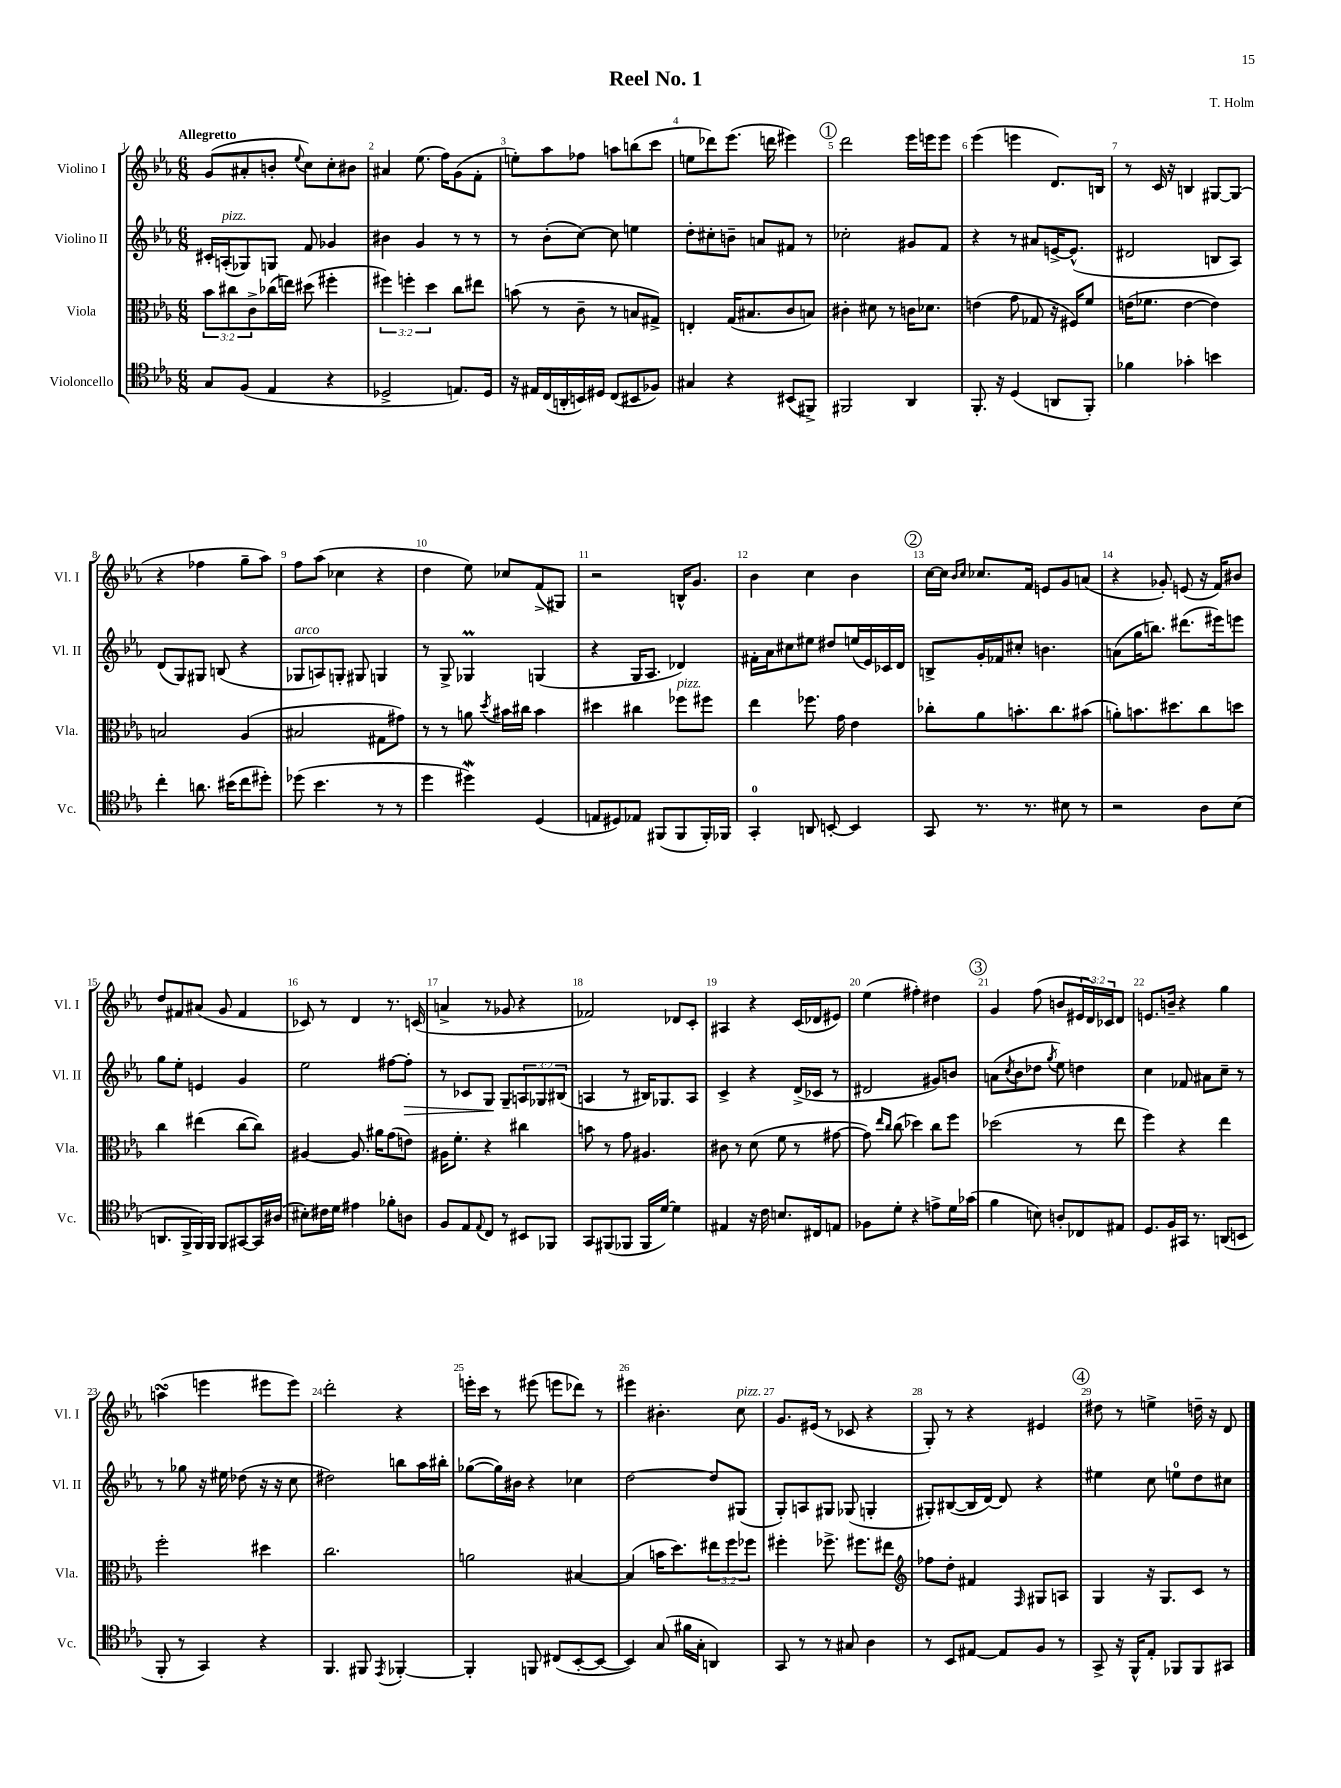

**kern	**kern	**kern	**dynam	**kern
*part4	*part3	*part2	*part2	*part1
*staff4	*staff3	*staff2	*staff2	*staff1
*I"Violoncello	*I"Viola	*I"Violino II	*	*I"Violino I
*I'Vc.	*I'Vla.	*I'Vl. II	*	*I'Vl. I
*clefC4	*clefC3	*clefG2	*	*clefG2
*k[b-e-a-]	*k[b-e-a-]	*k[b-e-a-]	*	*k[b-e-a-]
*M6/8	*M6/8	*M6/8	*	*M6/8
=1	=1	=1	=1	=1
!	!	!	!	!LO:TX:a:B:t=Allegretto
8G/L	12b-\L	16c#X'/LL	.	(8g/L
!	!	!LO:TX:a:i:t=pizz.	!	!
.	.	(16An'/J	.	.
.	12cc#X\	.	.	.
(8F/J	.	8G-X/)	.	8a#X'/
.	12c^\	.	.	.
4E-/	(16cc-X\L	8Gn/J	.	8bn'/J
.	16een\JJ)	.	.	.
.	.	.	.	8qqee-/
.	(8dd#X\	8f/	.	8cc\L)
4r	4ff#X'\	4g-X/	.	8cc'\
.	.	.	.	8b#X\J
=2	=2	=2	=2	=2
2D-X^/	6ff#X\)	4b#X\	.	4a#X/
.	6ffn'\	.	.	.
.	.	4g/	.	(8.ee-\
.	6dd\	.	.	.
.	.	.	.	16ff\KL)
8.En/L)	8cc\L	8r	.	(8g\
.	8ee#X\J	8r	.	8f'\J
16D-/Jk	.	.	.	.
=3	=3	=3	=3	=3
16r	(8bn\	8r	.	8een'\L)
16E#X/LL	.	.	.	.
(16C/	8r	(8b-'\L	.	8aa-\
16AAn'/	.	.	.	.
16BBn/)	8c~\	[8cc\J)	.	8ff-X\J
16D#X/JJ	.	.	.	.
(8C/L	8r	8cc\]	.	8aan\L
8BB#X/	8Bn/L	4een\	.	(8bbn\
8F-X/J)	8G#X^/J)	.	.	8ccc\J
=4	=4	=4	=4	=4
4G#X/	4En'/	8dd'\L	.	8een\L
.	.	8cc#X'\	.	8ddd-X\)
4r	(16G/KL	8bn~\J	.	(8.eee-\J
.	8.B#X/	.	.	.
.	.	8an/L	.	.
.	.	.	.	16dddn\
(8BB#X/L	8c/	8f#X/J	.	4eee#X\)
8FF#X^/J)	8Bn/J)	8r	.	.
!!LO:REH:place=s1:t=1
=5	=5	=5	=5	=5
2FF#X/	4c#X'\	2cc-X'\	.	2ddd\
.	8d#X\	.	.	.
.	8r	.	.	.
4AA-/	16cn\KL	8g#X/L	.	16eee-\LL
.	8.d-X\J	.	.	16eeen\J
.	.	8f/J	.	8eee\J
=6	=6	=6	=6	=6
8.FF'/	(4en\	4r	.	(4eee-\
16r	.	.	.	.
(4D/	8g\	8r	.	4eeen\
.	8G-X/	8a#X/L	.	.
8AAn/L	16r	[16en^/K	.	8.d/L)
.	16F#X/KL)	(8.e^^/J]	.	.
8FF'/J)	8f/J	.	.	.
.	.	.	.	16Bn/Jk
=7	=7	=7	=7	=7
4f-X\	(16en\KL	2d#X/	.	8r
.	8.f-X\J	.	.	.
.	.	.	.	16c/
.	.	.	.	16r
4g-X'\	[4e\	.	.	4Bn/
4bn\	4e\])	8Bn/L	.	[8G#X/L
.	.	8A-/J)	.	(8G#/J]
!!LO:LB:g=z
=8	=8	=8	=8	=8
4cc'\	2Bn/	(8d/L	.	4r
.	.	8G/)	.	.
8.an\	.	8G#X/J	.	4ff-X\
.	.	(8Bn/	.	.
(16b#X\KL	.	.	.	.
8cc\	(4A-/	4r	.	8gg~\L
8dd#X'\J)	.	.	.	8aa-\J)
=9	=9	=9	=9	=9
!	!	!LO:TX:a:i:t=arco	!	!
(8dd-X\	2B#X/	8G-X/L	.	8ff\L
4.b-\	.	8An/)	.	(8aa-\J
.	.	8Gn'/J	.	4cc-X\
.	.	8G#X/	.	.
8r	8G#X\L	4Gn/	.	4r
8r	8g#X\J)	.	.	.
=10	=10	=10	=10	=10
4dd\	8r	8r	.	4dd\
.	8r	8G^/	.	.
4dd#XW\)	8an\	4G-XM/	.	8ee-\)
.	8qdd/	.	.	.
.	16b#X\LL	.	.	8cc-X/L
.	16cc#X\JJ	.	.	.
(4D/	4b#\	(4Gn/	.	(8f^/
.	.	.	.	8G#X/J)
=11	=11	=11	=11	=11
8En/L	4dd#X\	4r	.	2r
8D#X/)	.	.	.	.
8E-X/J	4cc#X\	16G/KL	.	.
.	.	8.A-/J	.	.
(8FF#X/L	.	.	.	.
!	!LO:TX:a:i:t=pizz.	!	!	!
8FF#/	8ff-X\L	4d-X/)	.	16Bn^^/KL
.	.	.	.	8.g/J
16FF#'/L)	8ff#X\J	.	.	.
16FF-X/JJ	.	.	.	.
=12	=12	=12	=12	=12
4GG'/	4ee-\	16f#X'\LL	.	4b-\
.	.	16a-\J	.	.
.	.	8cc#X\	.	.
8AAn/	8.ff-X\	8ee#X\J	.	4cc\
[8BBn'/	.	8dd#X/L	.	.
.	16g\	.	.	.
4BB/]	4e-\	(16een/L	.	4b-\
.	.	16e-/)	.	.
.	.	16c-X/	.	.
.	.	16d/JJ	.	.
!!LO:REH:place=s1:t=2
=13	=13	=13	=13	=13
8GG/	8cc-X'\L	8Bn^/L	.	[16cc\LL
.	.	.	.	16cc\JJ]
.	.	.	.	16qqb-/LL
.	.	.	.	16qqcc/JJ
8.r	8a-\	16g'/L	.	8.cc-X/L
.	.	16f-X/J	.	.
.	8.bn'\	8cc#X'/J	.	.
8.r	.	.	.	16f/Jk
.	.	4.bn\	.	8en/L
.	8.cc-\	.	.	.
8B#X\	.	.	.	8g/
8r	(8b#X\J	.	.	(8an/J
=14	=14	=14	=14	=14
2r	8an'\L)	(8an\L	.	4r
.	8.bn\	16gg\K	.	.
.	.	8.bbn\J)	.	.
.	.	.	.	8g-X'/)
.	8.dd#X\	.	.	.
.	.	(8.ddd#X\L	.	(8en/
8A-\L	8cc\	.	.	16r
.	.	16eee#X\k)	.	16f/KL)
(8B-\J	8ddn\J	8eeen\J	.	8b#X/J
!!LO:LB:g=z
=15	=15	=15	=15	=15
8.AAn/L	4cc\	8gg\L	.	8dd/L
.	.	8ee-'\J	.	8f#X/
16FF^/L	.	.	.	.
16FF/)	(4ee#X\	4en/	.	(8a#X/J
16FF/JJ	.	.	.	.
8FF/L	.	.	.	8g/
[8GG#X/	[8cc\L	4g/	.	4f#/
16GG#/L]	8cc\J])	.	.	.
(16A#X/JJ	.	.	.	.
=16	=16	=16	=16	=16
8B#X'\L)	[4A#X/	2ee-\	.	8c-X/)
16c#X\L	.	.	.	8r
16d\JJ	.	.	.	.
4e#X\	8.A#/]	.	.	4d/
.	16a#X\KL	.	.	.
8f-X'\L	(8g\	[8ff#X\L	.	8.r
!	!	!	!LO:HP:b	!
8An\J	8en\J)	8ff#'\J]	>	.
.	.	.	.	(16cn/
=17	=17	=17	=17	=17
8F/L	16A#X\KL	8r	.	4an^/
.	8.f'\J	.	.	.
8E-/	.	8c-X/L	.	.
8qqE-/	.	.	.	.
8C/J	4r	8G/J	.	8r
8r	.	8G~/L	]	8g-X/
8BB#X/L	4cc#X\	12An/	.	4r
.	.	12G-X/	.	.
8FF-X/J	.	.	.	.
.	.	(12B#X/J	.	.
=18	=18	=18	=18	=18
8GG/L	8bn\	4An/	.	2f-X/)
(8FF#X/	8r	.	.	.
8FF-X/J	8g\	8r	.	.
16FF-/LL	4.A#X/	16B#X/KL)	.	.
[16d/JJ)	.	8.G-X/	.	.
4d\]	.	.	.	8d-X/L
.	.	8A/J	.	8c'/J
=19	=19	=19	=19	=19
4E#X/	8c#X\	4c^/	.	4A#X/
.	8r	.	.	.
16r	(8d\	4r	.	4r
16c\	.	.	.	.
8.Bn/L	8f\	.	.	.
.	8r	(16d^/LL	.	(16c/LL
16C#X/k	.	16c-X/JJ	.	16d-X/J
8En/J	[8g#X\	8r	.	8e#X/J)
=20	=20	=20	=20	=20
8F-X\L	8g#\])	2d#X/	.	(4ee-\
.	16qqee-/LL	.	.	.
.	16qqcc/JJ	.	.	.
8d'\J	(8cc\	.	.	.
4r	4dd-X\)	.	.	4ff#X'\)
8en^\L	8cc\L	8g#X/L)	.	4dd#X\
16d\L	8ff\J	8bn/J	.	.
(16g-X\JJ	.	.	.	.
!!LO:REH:place=s1:t=3
=21	=21	=21	=21	=21
4f\	(2dd-X\	(8an\L	.	4g/
.	.	8qcc/	.	.
.	.	8b-\	.	.
8Bn\)	.	8dd-X\J	.	(8ff\
.	.	8qgg/	.	.
8An'/L	.	8ee-\)	.	8bn/L
8C-X/	8r	4ddn\	.	24e#X/L
.	.	.	.	24d/)
.	.	.	.	24c-X/J
8E#X/J	8ee-\	.	.	8d/J
=22	=22	=22	=22	=22
8.D/L	4ff\)	4cc\	.	8.en/L
16F/L	.	.	.	16bn~/Jk
16GG#X/JJ	4r	8f-X/	.	4r
8.r	.	.	.	.
.	.	8a#X\L	.	.
(8AAn/L	4ee-\	8cc~\J	.	4gg\
8BBn/J	.	8r	.	.
!!LO:LB:g=z
=23	=23	=23	=23	=23
8FF'/	2ff'\	8r	.	(4aansSsS\
8r	.	8gg-X\	.	.
4GG/)	.	16r	.	4eeen\
.	.	16ee#X\	.	.
.	.	(8dd-X\	.	.
4r	4dd#X\	16r	.	8eee#X\L
.	.	16r	.	.
.	.	8cc\	.	8eee#\J)
=24	=24	=24	=24	=24
4.FF/	2.cc\	2dd#X\)	.	2ddd'\
8FF#X/	.	.	.	.
8qEE-/	.	.	.	.
[4FF-X'/	.	8bbn\L	.	4r
.	.	16aa-\L	.	.
.	.	16bb#X'\JJ	.	.
=25	=25	=25	=25	=25
4FF-'/]	2an\	([8gg-X\L	.	16eeen'\LL
.	.	.	.	16ccc\JJ
.	.	16gg-\L])	.	8r
.	.	16b#X\JJ	.	.
8FFn/	.	4r	.	(8eee#X\
(8C#X/L	.	.	.	8eeen\L
[8BB-'/	[4B#X/	4cc-X\	.	8ddd-X\J)
8BB-/J_	.	.	.	8r
=26	=26	=26	=26	=26
4BB-/])	(4B#/]	[2dd\	.	4eee#X\
(8G/	16bn\KL	.	.	4.b#X'\
.	8.dd\)	.	.	.
16f#X\LL	.	.	.	.
16G'\JJ	.	.	.	.
4AAn/)	12ee#X\	8dd/L]	.	.
.	12ff\	.	.	.
!	!	!	!	!LO:TX:a:i:t=pizz.
.	.	(8G#X/J	.	8cc\
.	12ff-X\J	.	.	.
=27	=27	=27	=27	=27
8GG/	4ff#X'\	8G'/L)	.	8.g/L
8r	.	8An/	.	.
.	.	.	.	(16e#X/Jk
8r	8.ff-X^\	8G#X/J	.	8r
8G#X/	.	(8G-X/	.	8c-X/
.	8.ff#X\L	.	.	.
4A-\	.	4Gn'/	.	4r
.	8ee#X\J	.	.	.
=28	=28	=28	=28	=28
*	*clefG2	*	*	*
8r	8ff-X\L	8G#X'/L)	.	8G'/)
8BB-/L	8dd'\J	([8B#X/	.	8r
[8E#X/J	4f#X/	16B#/L]	.	4r
.	.	[16d/JJ)	.	.
8E#/L]	.	8d/]	.	.
.	16qqF/	.	.	.
8F/J	8G#X/L	4r	.	4e#X/
8r	8An/J	.	.	.
!!LO:REH:place=s1:t=4
=29	=29	=29	=29	=29
8GG^/	4G/	4ee#X\	.	8dd#X\
16r	.	.	.	8r
16FF^^/KL	.	.	.	.
8E-'/J	16r	8cc\	.	4een^\
.	8.G/L	.	.	.
8FF-X/L	.	8een\L	.	.
8FF-/	8c/J	8dd\	.	16ddn~\
.	.	.	.	16r
8GG#X/J	8r	8cc#X\J	.	8d/
==	==	==	==	==
*-	*-	*-	*-	*-
